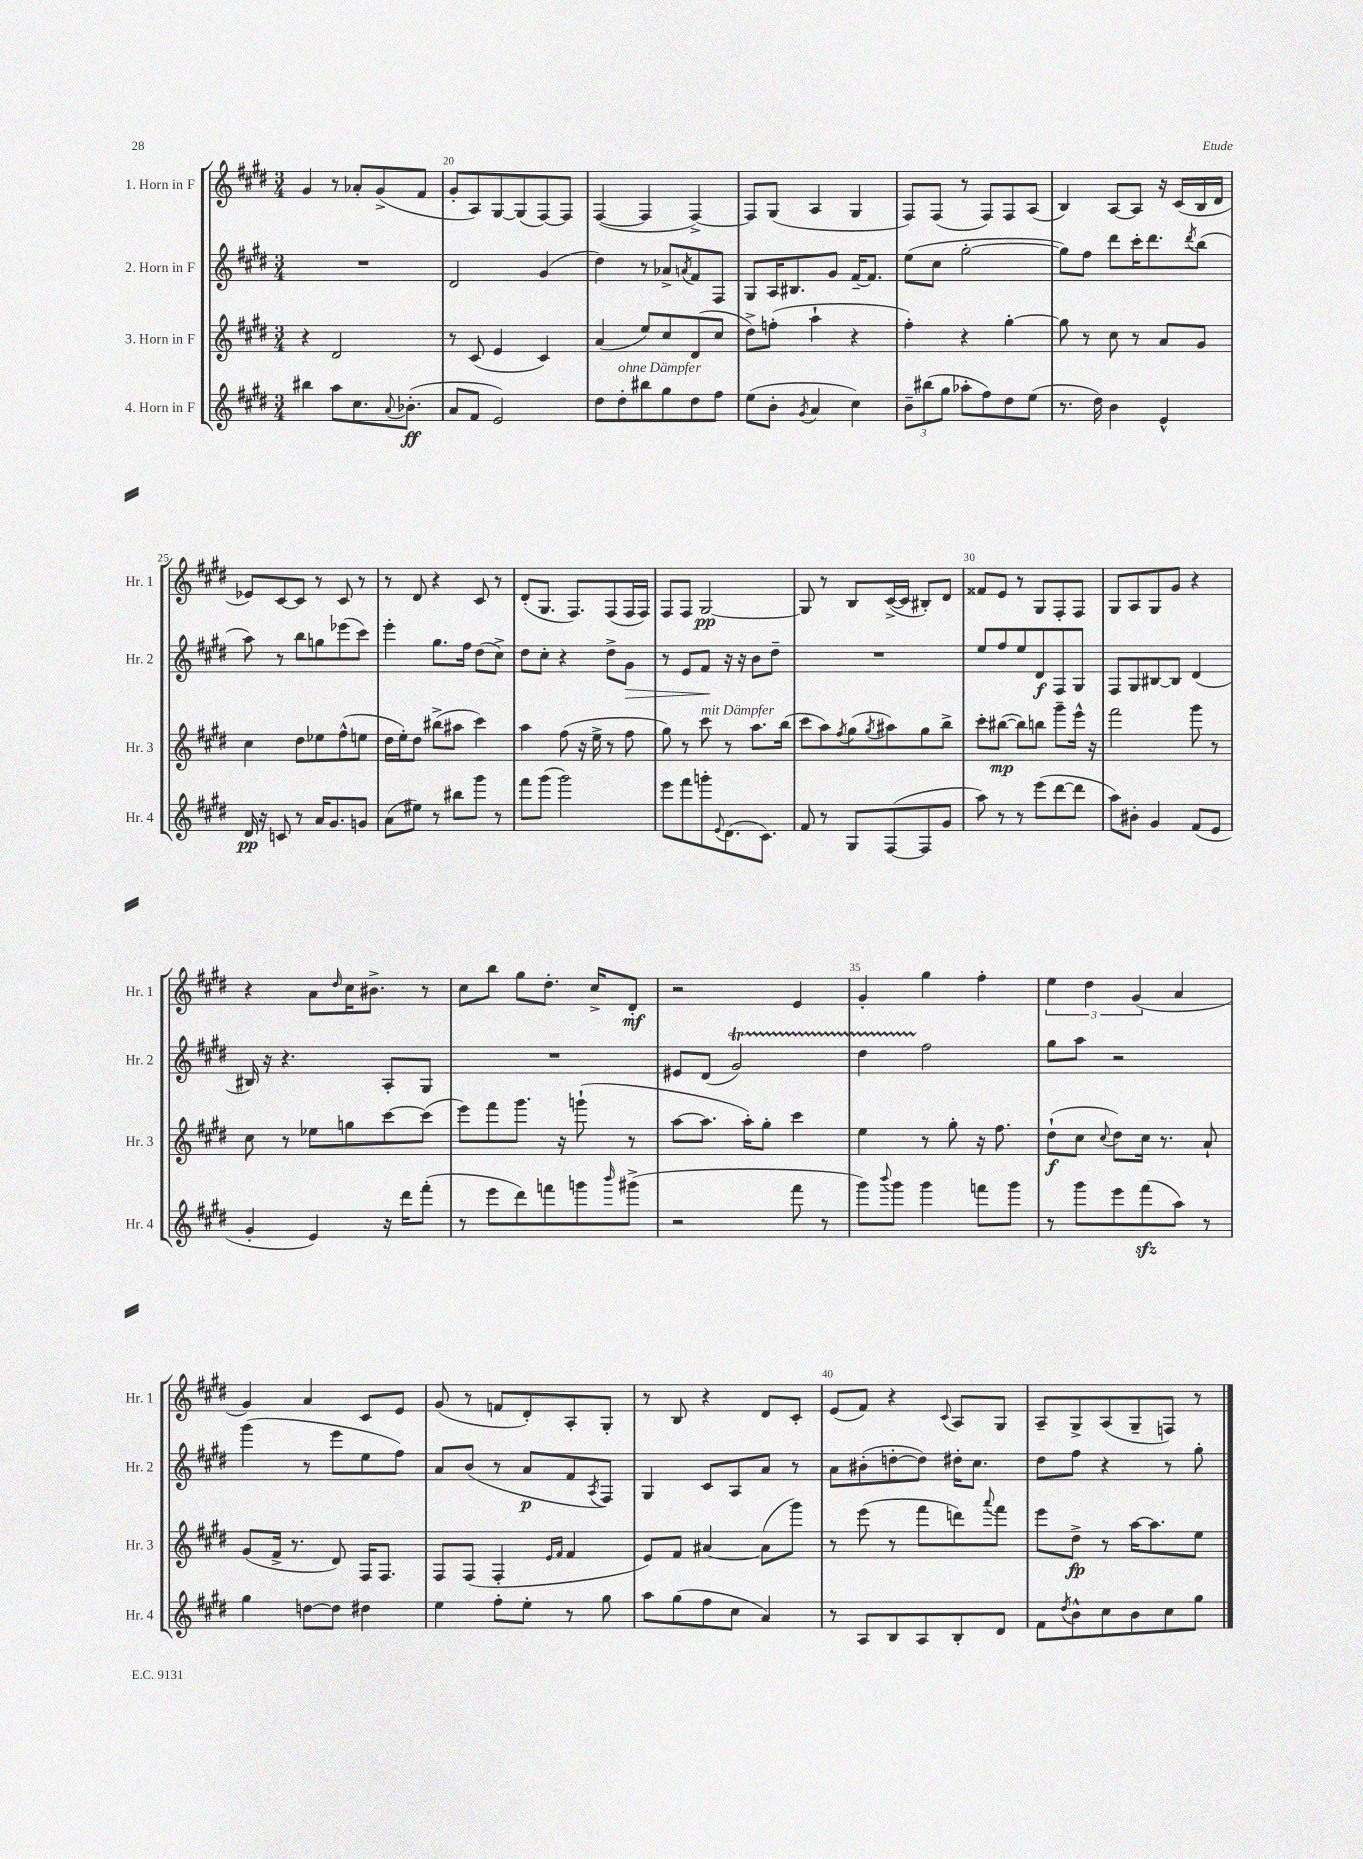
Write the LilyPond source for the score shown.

<<
\new StaffGroup <<
\new Staff = "s0" \with { instrumentName = "1. Horn in F" shortInstrumentName = "Hr. 1" } {
    \clef treble \key e \major \numericTimeSignature \time 3/4
    gis'4 r8 aes'8-. gis'8->( fis'8 |
    gis'8-. a8) gis8~ gis8( fis8~) fis8 |
    fis4~( fis4 fis4~->) |
    fis8 gis8( a4 gis4 |
    fis8) fis8( r8 fis8) fis8 a8( |
    b4) a8~ a8 r16 cis'16( b16 dis'16 |
    ees'8) cis'8~ cis'8 r8 cis'8 r8 |
    r8 dis'8 r4 cis'8 r8 |
    dis'8-.( gis8. fis8.) fis8( fis16 fis16) |
    fis8 fis8 gis2~\pp |
    gis8 r8 b8 cis'16~->( cis'16 bis8-.) dis'8 |
    fisis'8 e'8 r8 gis8 fis8-. fis8 |
    gis8 a8 gis8 gis'8 r4 |
    r4 a'8 \grace { dis''16 } cis''16 bis'8.-> r8 |
    cis''8 b''8 gis''8 dis''8.-. cis''16-> dis'8-.\mf |
    r2 e'4 |
    gis'4-. gis''4 fis''4-. |
    \tuplet 3/2 { e''4 dis''4 gis'4( } a'4 |
    gis'4) a'4 cis'8 e'8 |
    gis'8( r8 f'8 dis'8-.) a8-. gis8-. |
    r8 b8 r4 dis'8 cis'8-. |
    e'8( fis'8) r4 \appoggiatura { cis'8 } a8 gis8 |
    a8-- gis8-> a8( gis8-- f8) r8 \bar "|." |
}
\new Staff = "s1" \with { instrumentName = "2. Horn in F" shortInstrumentName = "Hr. 2" } {
    \clef treble \key e \major \numericTimeSignature \time 3/4
    R2. |
    dis'2 gis'4( |
    dis''4) r8 aes'8-> \acciaccatura { a'8 } fis'8 fis8 |
    gis8 a16 bis8. gis'8 fis'16~-- fis'8. |
    e''8( cis''8 gis''2~-. |
    gis''8) fis''8 dis'''8 cis'''16-. dis'''8. \acciaccatura { dis'''8 } b''8( |
    a''8) r8 b''8 g''8 ees'''8( cis'''8) |
    e'''4-. gis''8. fis''16 dis''8( cis''8->) |
    dis''8 cis''8-. r4 dis''8-> gis'8\> |
    r8 e'8 fis'8\! r16 r16 b'8 dis''8-- |
    R2. |
    e''8 fis''8 e''8 dis'8\f fis8 gis8 |
    fis8 gis8 bis8~ bis8 dis'4( |
    bis16) r16 r4. a8-. gis8 |
    R2. |
    eis'8 dis'8( gis'2\startTrillSpan) |
    dis''4 fis''2\stopTrillSpan |
    gis''8 a''8 r2 |
    gis'''4( r8 e'''8 e''8 fis''8) |
    a'8 b'8( r8 a'8\p fis'8 \acciaccatura { a8 } fis8) |
    gis4 cis'8 a8 a'8 r8 |
    a'8 bis'8-.( d''8~-. d''8) dis''16-. cis''8. |
    dis''8 fis''8 r4 r8 gis''8-. \bar "|." |
}
\new Staff = "s2" \with { instrumentName = "3. Horn in F" shortInstrumentName = "Hr. 3" } {
    \clef treble \key e \major \numericTimeSignature \time 3/4
    r4 dis'2 |
    r8 cis'8( e'4 cis'4) |
    a'4( e''8) cis''8 dis'8( cis''8 |
    dis''8->) f''8-.( a''4-! r4 |
    fis''4-.) r4 gis''4~-. |
    gis''8 r8 cis''8 r8 a'8 gis'8 |
    cis''4 dis''8 ees''8 fis''8-^( e''8 |
    dis''16 e''16-.) dis''8 bis''8->( ais''8 cis'''4) |
    a''4 fis''8( r16 e''16-> r8 fis''8 |
    gis''8) r8 cis'''8^\markup { \italic "mit Dämpfer" } r8 a''8. b''16( |
    cis'''8 a''8) \acciaccatura { fis''8 } gis''8( \acciaccatura { gis''8 } ais''8) gis''8 b''8-> |
    cis'''8-. bis''8~\mp( bis''8) b''8 gis'''8-- e'''16-^ r16 |
    fis'''2 gis'''8 r8 |
    cis''8 r8 ees''8 g''8 cis'''8~ cis'''8( |
    e'''8) fis'''8 gis'''8. r16 g'''8-!( r8 |
    a''8~ a''8. a''16-.) gis''8-. cis'''4 |
    e''4 r8 gis''8-. r16 fis''8. |
    dis''8-!\f( cis''8 \appoggiatura { cis''8 } dis''8) cis''16 r8. a'8-! |
    gis'8( fis'16-> r8. dis'8) fis16 fis8. |
    fis8 fis8( fis4-. \grace { e'16 fis'16 } fis'4 |
    e'8) fis'8 ais'4~ ais'8( gis'''8) |
    r8 e'''8( r8 fis'''8 d'''8) \appoggiatura { a'''8 } fis'''8 |
    e'''8 dis''8->\fp r8 a''16~ a''8. e''8 \bar "|." |
}
\new Staff = "s3" \with { instrumentName = "4. Horn in F" shortInstrumentName = "Hr. 4" } {
    \clef treble \key e \major \numericTimeSignature \time 3/4
    bis''4 a''8 cis''8. \appoggiatura { a'8 } bes'8.-.\ff( |
    a'8 fis'8 e'2) |
    dis''8 dis''8-.^\markup { \italic "ohne Dämpfer" } bis''8 gis''8 dis''8 fis''8 |
    e''8( b'8-. \acciaccatura { gis'8 } a'4 cis''4) |
    \tuplet 3/2 { b'8-- bis''8( gis''8 } aes''8-. fis''8) dis''8 e''8( |
    r8. dis''16) b'4 e'4-^ |
    dis'16\pp r16 c'8 r8 a'16 gis'8. g'8 |
    a'8( eis''8) r8 bis''8 gis'''8 r8 |
    fis'''8 gis'''8( gis'''2) |
    e'''8 fis'''8 g'''8-. \appoggiatura { e'8 } dis'8.( cis'8.) |
    fis'8 r8 gis8 fis8~( fis8 gis'8 |
    a''8) r8 r8 e'''8( dis'''8~ dis'''8 |
    a''8) bis'8-. gis'4 fis'8( e'8 |
    gis'4-. e'4) r16 dis'''16 fis'''8-.( |
    r8 e'''8 dis'''8) f'''8 g'''8 \grace { b'''16 } gis'''8->( |
    r2 fis'''8 r8 |
    gis'''8) \appoggiatura { b'''8 } gis'''8 gis'''4 f'''8 gis'''8 |
    r8 gis'''8 e'''8 fis'''8\sfz( a''8) r8 |
    gis''4 d''8~ d''8 dis''4 |
    e''4 fis''8-. e''8-. r8 gis''8 |
    a''8 gis''8( fis''8 cis''8 a'4) |
    r8 a8 b8 a8 b8-. dis'8 |
    fis'8 \acciaccatura { dis''8 } b'8-^ cis''8 b'8 cis''8 gis''8 \bar "|." |
}
>>
>>
\layout { \context { \Score currentBarNumber = #19 \override BarNumber.break-visibility = ##(#f #t #t) barNumberVisibility = #(every-nth-bar-number-visible 5) } }
